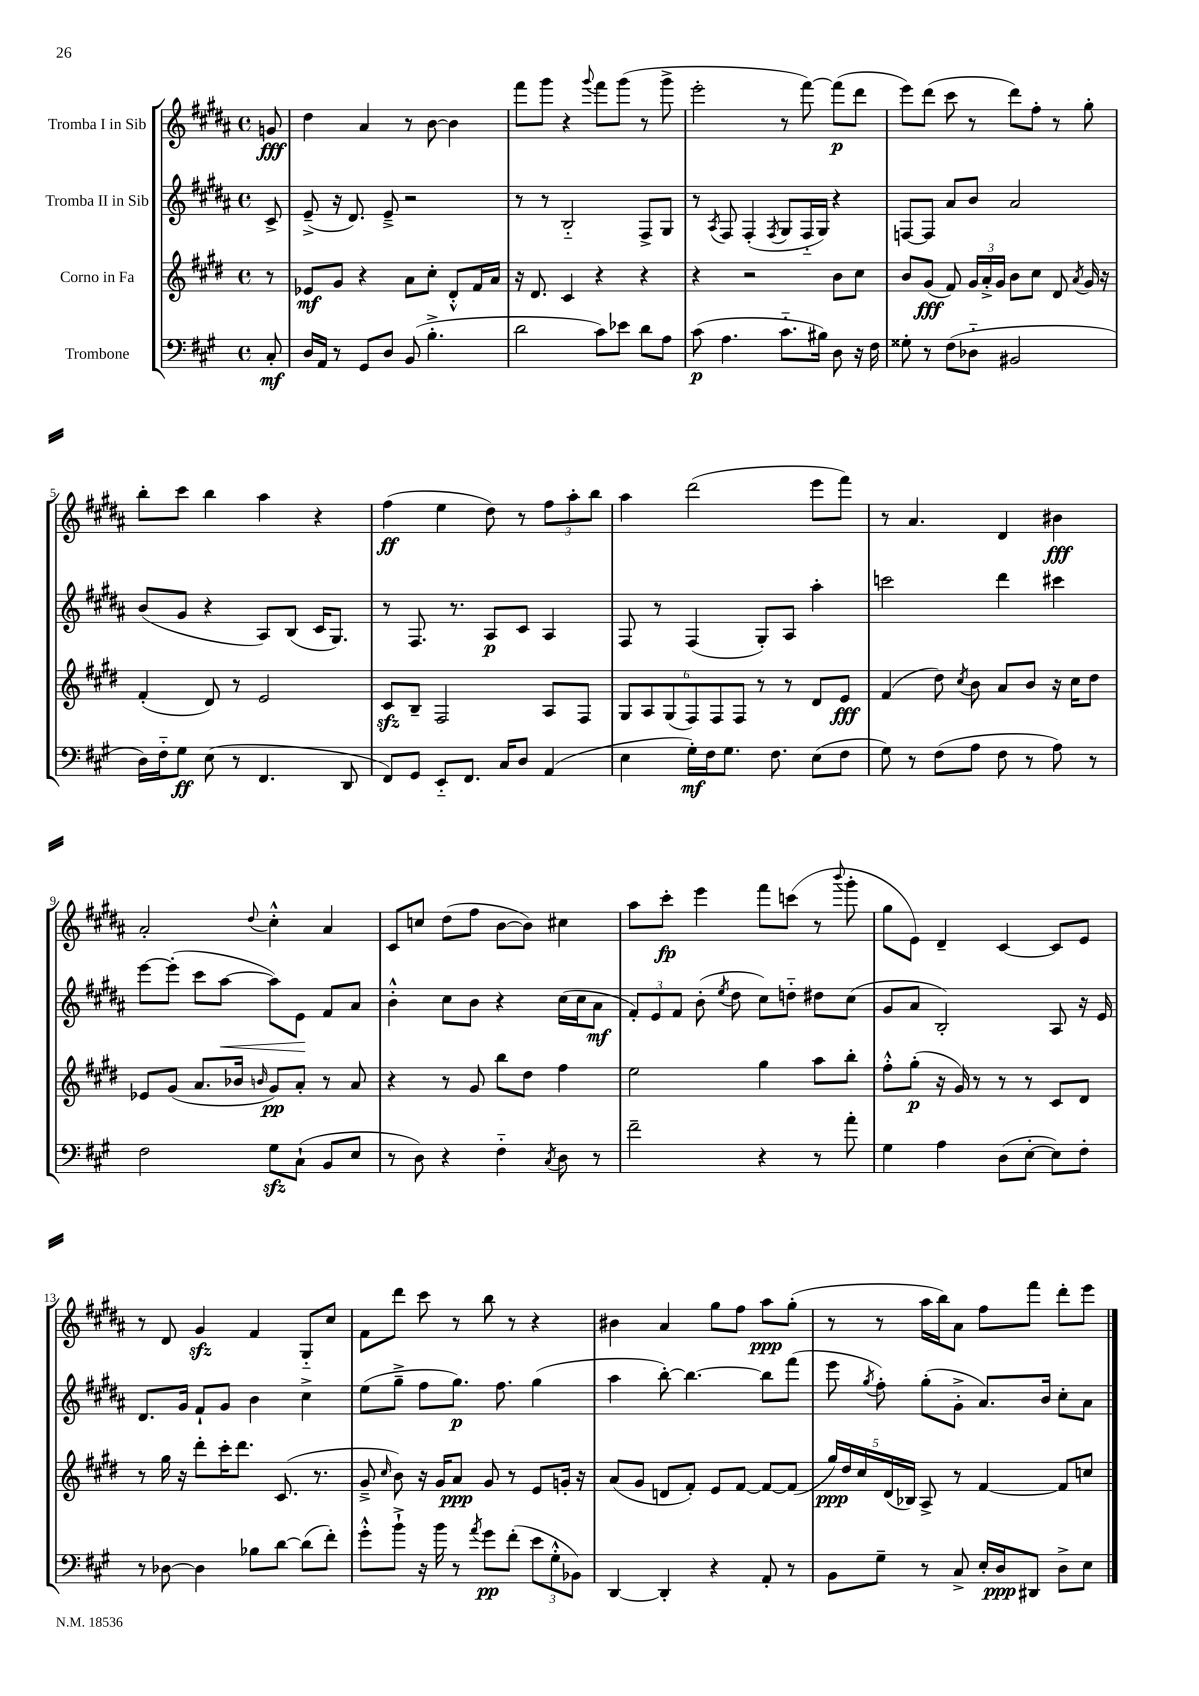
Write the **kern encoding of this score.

**kern	**dynam	**kern	**dynam	**kern	**dynam	**kern	**dynam
*part4	*part4	*part3	*part3	*part2	*part2	*part1	*part1
*staff4	*staff4	*staff3	*staff3	*staff2	*staff2	*staff1	*staff1
*I"Trombone	*	*I"Corno in Fa	*	*I"Tromba II in Sib	*	*I"Tromba I in Sib	*
*clefF4	*	*clefG2	*	*clefG2	*	*clefG2	*
*k[f#c#g#]	*	*k[f#c#g#d#]	*	*k[f#c#g#d#a#]	*	*k[f#c#g#d#a#]	*
*M4/4	*	*M4/4	*	*M4/4	*	*M4/4	*
*met(c)	*	*met(c)	*	*met(c)	*	*met(c)	*
=	=	=	=	=	=	=	=
8C#'/	mf	8r	.	8c#^/	.	8gn/	fff
=1	=1	=1	=1	=1	=1	=1	=1
16D/LL	.	8e-X/L	mf	(8e~^/	.	4dd#\	.
16AA/JJ	.	.	.	.	.	.	.
8r	.	8g#/J	.	16r	.	.	.
.	.	.	.	8.d#/)	.	.	.
8GG#/L	.	4r	.	.	.	4a#/	.
8D/J	.	.	.	8e~^/	.	.	.
(8BB/	.	8a\L	.	2r	.	8r	.
4.B'^\	.	8cc#'\J	.	.	.	[8b\	.
.	.	8d#'^^/L	.	.	.	4b\]	.
.	.	16f#/L	.	.	.	.	.
.	.	16a/JJ	.	.	.	.	.
=2	=2	=2	=2	=2	=2	=2	=2
2d\	.	16r	.	8r	.	8fff#\L	.
.	.	8.d#/	.	.	.	.	.
.	.	.	.	8r	.	8ggg#\J	.
.	.	4c#/	.	2B/	.	4r	.
.	.	.	.	.	.	8qqggg#/	.
8c#\L)	.	4r	.	.	.	8fff#\L	.
8e-X\J	.	.	.	.	.	(8ggg#\J	.
8d\L	.	4r	.	8F#^/L	.	8r	.
8A\J	.	.	.	8G#/J	.	8ggg#^\	.
=3	=3	=3	=3	=3	=3	=3	=3
(8c#\	p	4r	.	8r	.	2eee'\	.
.	.	.	.	8qA#/	.	.	.
4.A\	.	.	.	8F#/	.	.	.
.	.	2r	.	(4F#'/	.	.	.
.	.	.	.	8qF#/	.	.	.
8.c#\L	.	.	.	8G#/L	.	8r	.
.	.	.	.	16F#/L	.	[8fff#\)	.
16B#X\Jk)	.	.	.	16G#/JJ)	.	.	.
8D\	.	8b\L	.	4r	.	(8fff#\L]	p
16r	.	8cc#\J	.	.	.	8ddd#\J	.
16F#\	.	.	.	.	.	.	.
=4	=4	=4	=4	=4	=4	=4	=4
8G##X'\	.	8b/L	.	[8Fn/L	.	8eee\L)	.
8r	.	(8g#/J	fff	8F/J]	.	(8ddd#\J	.
(8F#\L	.	8f#/)	.	8a#/L	.	8ccc#\	.
8D-X\J	.	24g#/LL	.	8b/J	.	8r	.
.	.	24a'^/	.	.	.	.	.
.	.	24g#/JJ	.	.	.	.	.
2BB#X/	.	8b\L	.	2a#/	.	8ddd#\L)	.
.	.	8cc#\J	.	.	.	8ff#'\J	.
.	.	8d#/	.	.	.	8r	.
.	.	8qa/	.	.	.	.	.
.	.	16g#/	.	.	.	8gg#'\	.
.	.	16r	.	.	.	.	.
!!LO:LB:g=z
=5	=5	=5	=5	=5	=5	=5	=5
16D\LL)	.	(4f#'/	.	(8b/L	.	8bb'\L	.
16F#\J	.	.	.	.	.	.	.
8G#\J	ff	.	.	8g#/J	.	8ccc#\J	.
(8E\	.	8d#/)	.	4r	.	4bb\	.
8r	.	8r	.	.	.	.	.
4.FF#/	.	2e/	.	8A#/L)	.	4aa#\	.
.	.	.	.	(8B/J	.	.	.
.	.	.	.	16c#/KL	.	4r	.
.	.	.	.	8.G#/J)	.	.	.
8DD/	.	.	.	.	.	.	.
=6	=6	=6	=6	=6	=6	=6	=6
8FF#/L)	.	8c#zz/L	.	8r	.	(4ff#\	ff
8GG#/J	.	8B~/J	.	8.F#/	.	.	.
8EE/L	.	2F#/	.	.	.	4ee\	.
.	.	.	.	8.r	.	.	.
8.FF#/J	.	.	.	.	.	.	.
.	.	.	.	8A#/L	p	8dd#\)	.
16C#/KL	.	.	.	.	.	.	.
8D/J	.	.	.	8c#/J	.	8r	.
(4AA/	.	8A/L	.	4A#/	.	12ff#\L	.
.	.	.	.	.	.	12aa#'\	.
.	.	8F#/J	.	.	.	.	.
.	.	.	.	.	.	12bb\J	.
=7	=7	=7	=7	=7	=7	=7	=7
4E\	.	12G#/L	.	8F#/	.	4aa#\	.
.	.	12A/	.	.	.	.	.
.	.	.	.	8r	.	.	.
.	.	(12G#/	.	.	.	.	.
16G#'\LL)	mf	12F#/)	.	(4F#/	.	(2ddd#\	.
16F#\J	.	.	.	.	.	.	.
.	.	12F#/	.	.	.	.	.
8.G#\J	.	.	.	.	.	.	.
.	.	12F#/J	.	.	.	.	.
.	.	8r	.	8G#'/L)	.	.	.
8.F#\	.	.	.	.	.	.	.
.	.	8r	.	8A#/J	.	.	.
(8E\L	.	8d#/L	.	4aa#'\	.	8eee\L	.
8F#\J	.	8e/J	fff	.	.	8fff#\J)	.
=8	=8	=8	=8	=8	=8	=8	=8
8G#\)	.	(4f#/	.	2cccn\	.	8r	.
8r	.	.	.	.	.	4.a#/	.
(8F#\L	.	8dd#\)	.	.	.	.	.
.	.	8qcc#/	.	.	.	.	.
8A\J	.	8b\	.	.	.	.	.
8F#\	.	8a/L	.	4ddd#\	.	4d#/	.
8r	.	8b/J	.	.	.	.	.
8A\)	.	16r	.	4ccc#X\	.	4b#X\	fff
.	.	16cc#\KL	.	.	.	.	.
8r	.	8dd#\J	.	.	.	.	.
!!LO:LB:g=z
=9	=9	=9	=9	=9	=9	=9	=9
2F#\	.	8e-X/L	.	[8eee\L	.	2a#'/	.
.	.	(8g#/J	.	(8eee'\J]	.	.	.
.	.	8.a/L	.	8ccc#\L	.	.	.
!	!	!	!	!	!LO:HP:b	!	!
.	.	.	.	[8aa#\J	<	.	.
.	.	16b-X/Jk	.	.	.	.	.
.	.	16qqbn/	.	.	.	8qqdd#/	.
8G#zz\L	.	8g#/L)	pp	8aa#\L])	.	4cc#'^^\	.
(8C#`\J	.	8a'/J	.	8e\J	.	.	.
8BB/L	.	8r	.	8f#/L	[	4a#/	.
8E/J	.	8a/	.	8a#/J	.	.	.
=10	=10	=10	=10	=10	=10	=10	=10
8r	.	4r	.	4b'^^\	.	8c#/L	.
8D\)	.	.	.	.	.	8ccn/J	.
4r	.	8r	.	8cc#\L	.	(8dd#\L	.
.	.	8g#/	.	8b\J	.	8ff#\J	.
4F#\	.	8bb\L	.	4r	.	[8b\L	.
.	.	8dd#\J	.	.	.	8b\J])	.
8qC#/	.	.	.	.	.	.	.
8D\	.	4ff#\	.	(16cc#\LL	.	4cc#X\	.
.	.	.	.	16cc#\J	.	.	.
8r	.	.	.	8a#\J	mf	.	.
=11	=11	=11	=11	=11	=11	=11	=11
2f#~\	.	2ee\	.	12f#'/L)	.	8aa#\L	.
.	.	.	.	12e/	.	.	.
.	.	.	.	.	.	8ccc#'\J	fp
.	.	.	.	12f#/J	.	.	.
.	.	.	.	(8b'\	.	4eee\	.
.	.	.	.	8qee/	.	.	.
.	.	.	.	8dd#\	.	.	.
4r	.	4gg#\	.	8cc#\L)	.	8fff#\L	.
.	.	.	.	8ddn\J	.	(8cccn\J	.
8r	.	8aa\L	.	8dd#X\L	.	8r	.
.	.	.	.	.	.	8qqbbb/	.
8a'\	.	8bb'\J	.	(8cc#\J	.	8ggg#'\	.
=12	=12	=12	=12	=12	=12	=12	=12
4G#\	.	8ff#'^^\L	.	8g#/L	.	8gg#\L	.
.	.	(8gg#'\J	p	8a#/J	.	8e\J)	.
4A\	.	16r	.	2B'/)	.	4d#~/	.
.	.	16g#/)	.	.	.	.	.
.	.	8r	.	.	.	.	.
(8D\L	.	8r	.	.	.	[4c#/	.
[8E'\J	.	8r	.	.	.	.	.
8E\L])	.	8c#/L	.	8A#/	.	8c#/L]	.
8F#'\J	.	8d#/J	.	16r	.	8e/J	.
.	.	.	.	16e/	.	.	.
!!LO:LB:g=z
=13	=13	=13	=13	=13	=13	=13	=13
8r	.	8r	.	8.d#/L	.	8r	.
[8D-X\	.	16gg#\	.	.	.	8d#/	.
.	.	16r	.	16g#/Jk	.	.	.
4D-\]	.	8ddd#'\L	.	8f#`/L	.	4g#zz/	.
.	.	16ccc#'\K	.	8g#/J	.	.	.
.	.	8.ddd#\J	.	.	.	.	.
8B-X\L	.	.	.	4b\	.	4f#/	.
[8d\J	.	(8.c#/	.	.	.	.	.
(8d\L]	.	.	.	4cc#^\	.	8G#/L	.
.	.	8.r	.	.	.	.	.
8f#'\J)	.	.	.	.	.	8cc#/J	.
=14	=14	=14	=14	=14	=14	=14	=14
8g#'^^\L	.	8g#~^/	.	(8ee\L	.	8f#\L	.
.	.	16qqcc#/	.	.	.	.	.
8b`^\J	.	8b\)	.	8gg#~^\J	.	8ddd#\J	.
16r	.	16r	.	8ff#\L	.	8ccc#\	.
16b\	.	16g#/KL	.	.	.	.	.
8r	.	8a/J	ppp	8.gg#\J)	p	8r	.
8qa/	.	.	.	.	.	.	.
8g#\L	pp	8g#/	.	.	.	8bb\	.
.	.	.	.	8.ff#\	.	.	.
(8f#'\J	.	8r	.	.	.	8r	.
12e\L	.	8e/L	.	(4gg#\	.	4r	.
12G#'^^\	.	.	.	.	.	.	.
.	.	16gn'/Jk	.	.	.	.	.
12BB-X\J)	.	.	.	.	.	.	.
.	.	16r	.	.	.	.	.
=15	=15	=15	=15	=15	=15	=15	=15
[4DD/	.	(8a/L	.	4aa#\	.	4b#X\	.
.	.	8g#/J	.	.	.	.	.
4DD'/]	.	8dn/L	.	[8bb'\)	.	4a#/	.
.	.	8f#'/J)	.	4.bb\_	.	.	.
4r	.	8e/L	.	.	.	8gg#\L	.
.	.	[8f#/J	.	.	.	8ff#\J	.
8AA'/	.	8f#/L_	.	8bb\L]	.	8aa#\L	ppp
8r	.	(8f#/J]	.	(8fff#\J	.	(8gg#'\J	.
=16	=16	=16	=16	=16	=16	=16	=16
8BB\L	.	20gg#/LL)	ppp	8eee\	.	8r	.
.	.	20dd#/	.	.	.	.	.
.	.	20cc#/	.	.	.	.	.
.	.	.	.	8qgg#/	.	.	.
8G#~\J	.	.	.	8ff#'\)	.	8r	.
.	.	(20d#/	.	.	.	.	.
.	.	20B-X/JJ)	.	.	.	.	.
8r	.	8A^/	.	(8gg#'\L	.	16aa#\LL	.
.	.	.	.	.	.	16bb\J)	.
8C#^/	.	8r	.	8g#'^\J	.	8a#\J	.
16E'/LL	.	[4f#/	.	8.a#/L)	.	8ff#\L	.
16D/J	ppp	.	.	.	.	.	.
8DD#X/J	.	.	.	.	.	8fff#\J	.
.	.	.	.	16b/Jk	.	.	.
8D^\L	.	8f#/L]	.	8cc#'\L	.	8ddd#'\L	.
8E\J	.	8ccn/J	.	8a#\J	.	8eee\J	.
==	==	==	==	==	==	==	==
*-	*-	*-	*-	*-	*-	*-	*-
